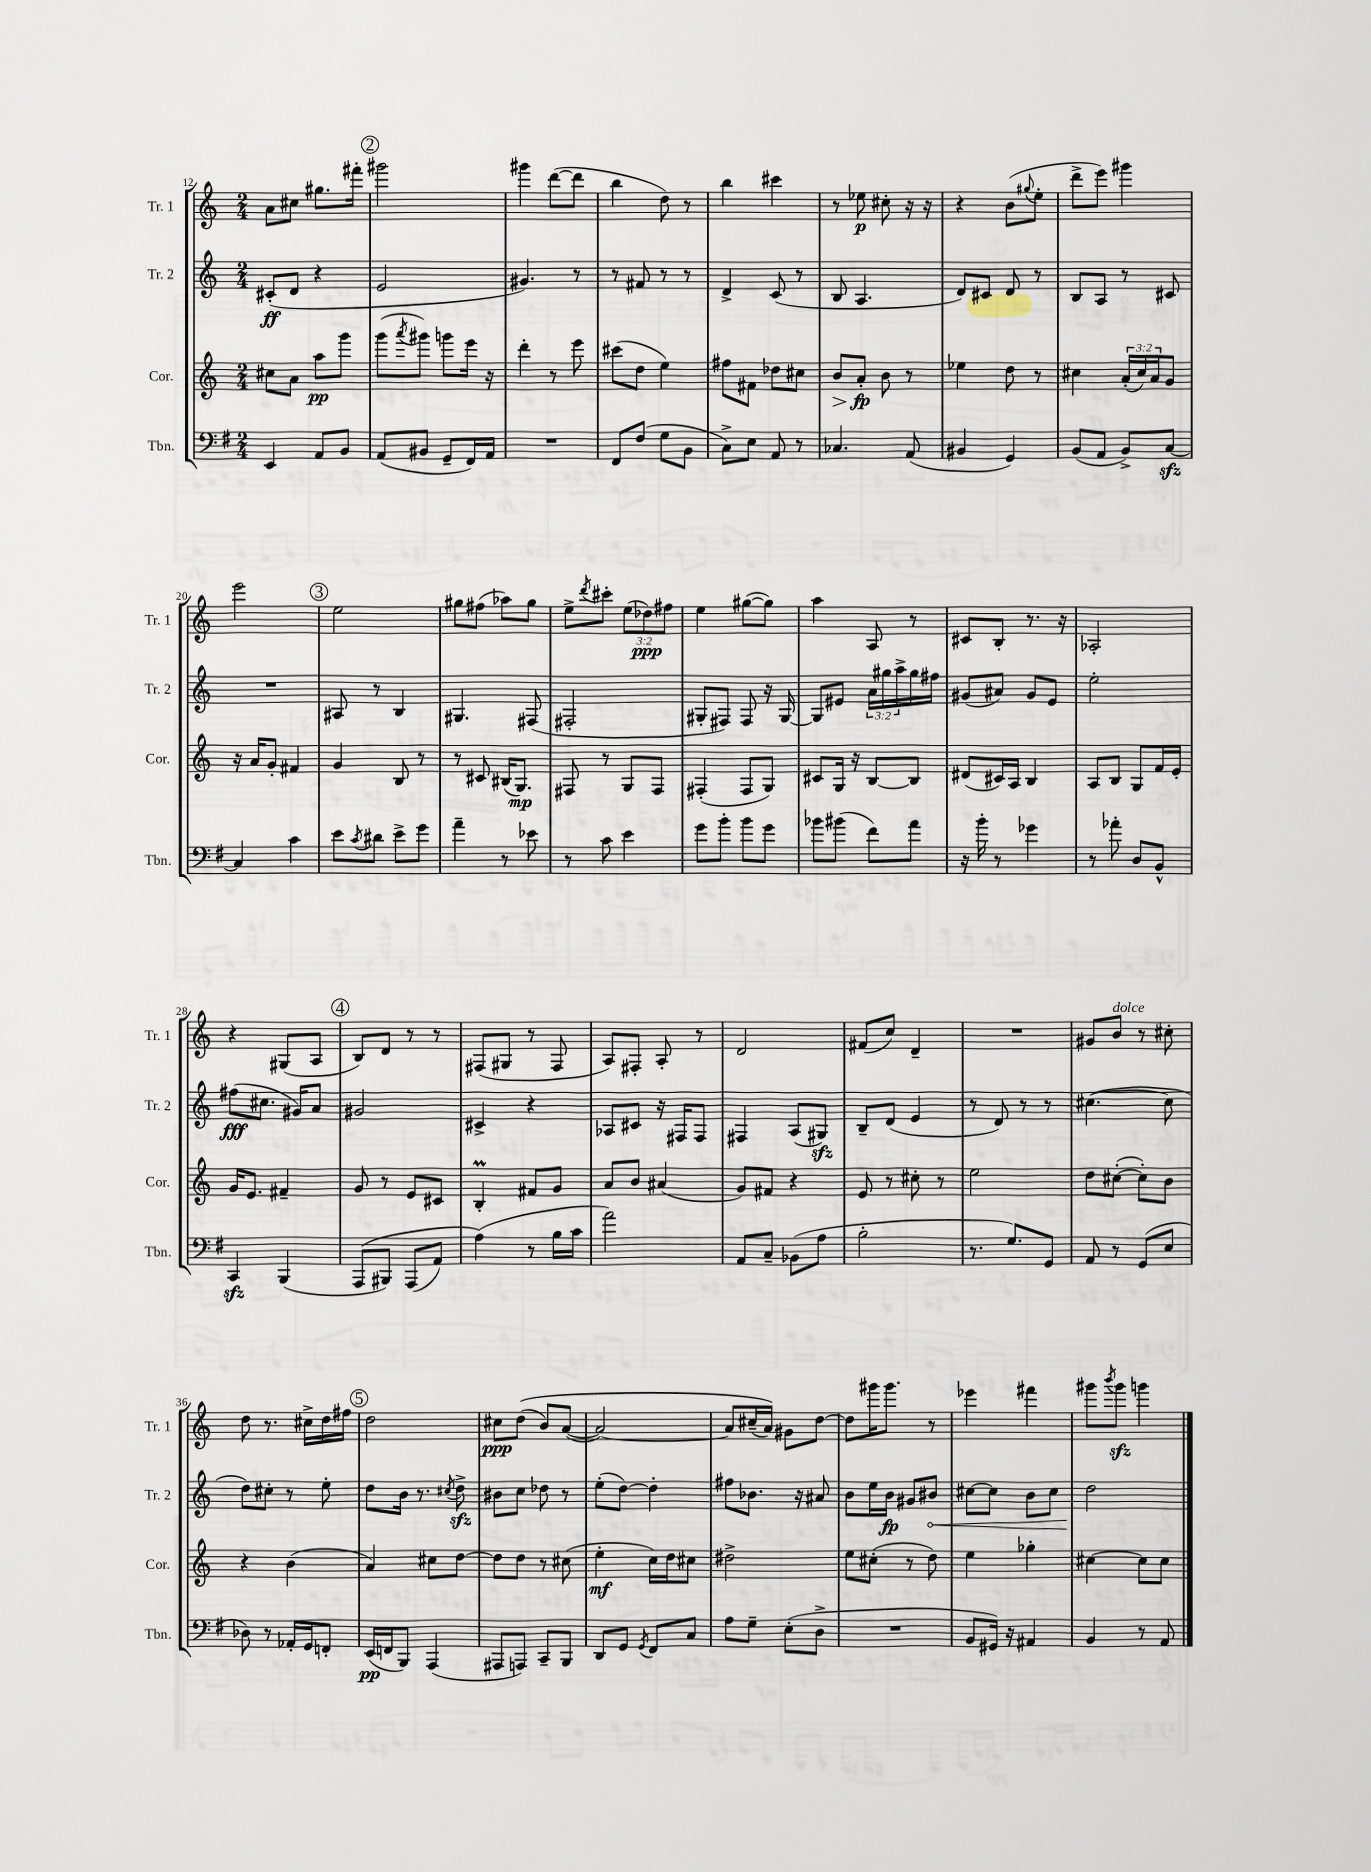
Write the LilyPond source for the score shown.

<<
\new StaffGroup <<
\new Staff = "s0" \with { instrumentName = "Tr. 1" shortInstrumentName = "Tr. 1" } {
    \clef treble \key c \major \numericTimeSignature \time 2/4 \override Staff.TupletNumber.text = #tuplet-number::calc-fraction-text
    a'8 cis''8 gis''8. fis'''16-. |
    \mark \markup { \circle "2" } gis'''2 |
    gis'''4 d'''8~( d'''8 |
    b''4 d''8) r8 |
    b''4 cis'''4 |
    r8 ees''8\p cis''8-. r16 r16 |
    r4 b'8( \appoggiatura { gis''8 } e''8-. |
    d'''8-> e'''8) gis'''4 |
    e'''2 |
    \mark \markup { \circle "3" } e''2 |
    gis''8 fis''8( aes''8) gis''8 |
    e''8-> \acciaccatura { d'''8 } cis'''8-. \tuplet 3/2 { e''8( des''8\ppp) fis''8 } |
    e''4 gis''8~( gis''8) |
    a''4 a8 r8 |
    cis'8 b8-. r8. r16 |
    aes2-. |
    r4 gis8( a8 |
    \mark \markup { \circle "4" } b8) d'8 r8 r8 |
    fis8( gis8 r8 fis8 |
    a8) fis8-. a8-. r8 |
    d'2 |
    fis'8( c''8) d'4-- |
    R2 |
    gis'8 b'8^\markup { \italic "dolce" } r8 cis''8-. |
    d''8 r8. cis''16-> d''16 fis''16 |
    \mark \markup { \circle "5" } d''2 |
    cis''8\ppp d''8(\( b'8) a'8~( |
    a'2~) |
    a'8 cis''16--( a'16)\) gis'8 d''8~ |
    d''8 gis'''16 gis'''8. r8 |
    ees'''4 fis'''4 |
    gis'''8 \acciaccatura { b'''8 } gis'''8\sfz g'''4 \bar "|." |
}
\new Staff = "s1" \with { instrumentName = "Tr. 2" shortInstrumentName = "Tr. 2" } {
    \clef treble \key c \major \numericTimeSignature \time 2/4 \override Staff.TupletNumber.text = #tuplet-number::calc-fraction-text
    cis'8-.\ff( d'8 r4 |
    \mark \markup { \circle "2" } e'2 |
    gis'4.) r8 |
    r8 fis'8 r8 r8 |
    d'4-> c'8( r8 |
    b8 a4. |
    d'8) cis'8 d'8 r8 |
    b8 a8 r8 cis'8 |
    R2 |
    \mark \markup { \circle "3" } ais8 r8 b4 |
    gis4. fis8( |
    fis2-. |
    gis8-. fis8) fis8 r16 gis16~ |
    gis8 eis'8 \tuplet 3/2 { a'16 gis''16 a''16-> } gis''16 fis''16 |
    gis'8( ais'8) gis'8 e'8 |
    e''2-. |
    fis''8\fff( cis''8. gis'16) a'8 |
    \mark \markup { \circle "4" } gis'2 |
    cis'4-> r4 |
    aes8 cis'8 r16 fis16 fis8 |
    fis4 a8( gis8\sfz) |
    b8-- d'8( e'4 |
    r8 d'8) r8 r8 |
    cis''4.~( cis''8 |
    d''8) cis''8-. r8 e''8-. |
    \mark \markup { \circle "5" } d''8 b'16 r8. \acciaccatura { cis''8 } d''8->\sfz |
    bis'8 c''8 des''8 r8 |
    e''8-.( d''8~) d''4-. |
    fis''8 bes'8. r16 ais'8 |
    b'8 e''16 b'16\fp gis'8 \once \override Hairpin.circled-tip = ##t bis'8\< |
    cis''8~ cis''8 b'8 cis''8 |
    d''2\! \bar "|." |
}
\new Staff = "s2" \with { instrumentName = "Cor." shortInstrumentName = "Cor." } {
    \clef treble \key c \major \numericTimeSignature \time 2/4 \override Staff.TupletNumber.text = #tuplet-number::calc-fraction-text
    cis''8 a'8 a''8\pp g'''8 |
    \mark \markup { \circle "2" } g'''8( \acciaccatura { a'''8 } gis'''8) g'''8 e'''16 r16 |
    d'''4-. r8 e'''8 |
    cis'''8( d''8 e''4) |
    fis''8 fis'8 des''8 cis''8 |
    b'8\> a'8-.\fp\! b'8 r8 |
    ees''4 d''8 r8 |
    cis''4 \tuplet 3/2 { a'16-.( cis''16) a'16 } g'8 |
    r16 a'16 g'8-. fis'4 |
    \mark \markup { \circle "3" } g'4 b8 r8 |
    r8 cis'8 bis16( g8.\mp) |
    fis8 r8 g8 fis8 |
    fis4-.( fis8 g8) |
    cis'8 g16 r16 b8~ b8 |
    dis'8( cis'16) a16 b4 |
    a8 b8 g8 f'16 e'16-. |
    g'16 e'8. fis'4-- |
    \mark \markup { \circle "4" } g'8 r8 e'8 cis'8 |
    b4-.\prall fis'8 g'8 |
    a'8 b'8 ais'4( |
    g'8) fis'8 r4 |
    e'8 r8 cis''8-. r8 |
    e''2 |
    d''8 cis''8~-.( cis''8-.) b'8 |
    r4 b'4( |
    \mark \markup { \circle "5" } a'4) cis''8 d''8~ |
    d''8 d''8 r8 cis''8( |
    e''4-.\mf c''16) d''16 cis''8 |
    dis''2-> |
    e''8 cis''8-.( r8 d''8) |
    e''4 ges''4-. |
    cis''4~ cis''8 cis''8 \bar "|." |
}
\new Staff = "s3" \with { instrumentName = "Tbn." shortInstrumentName = "Tbn." } {
    \clef bass \key g \major \numericTimeSignature \time 2/4
    e,4 a,8 b,8 |
    \mark \markup { \circle "2" } a,8( bis,8 g,8-- fis,16) a,16 |
    R2 |
    fis,8 fis8( g8 b,8 |
    c8->) e8 a,8 r8 |
    ces4. a,8( |
    bis,4 g,4) |
    b,8( a,8 b,8->) c8~\sfz |
    c4 c'4 |
    \mark \markup { \circle "3" } e'8 \acciaccatura { c'8 } dis'8 e'8-> g'8 |
    a'4-- r8 ees'8 |
    r8 c'8 e'4 |
    g'8 b'8-. b'8 g'8 |
    bes'8 bis'8( fis'8) a'8 |
    r16 b'16-. r8 ges'4 |
    r8 aes'8-. d8 b,8-^ |
    c,4\sfz b,,4( |
    \mark \markup { \circle "4" } a,,8\( bis,,8) a,,8( a,8) |
    a4(\) r8 b16 c'16 |
    a'2) |
    a,8 c8-- bes,8( a8 |
    b2-. |
    r8. g8.) g,8 |
    a,8 r8 g,8( e8 |
    des8) r8 aes,16-. g,16 f,8-. |
    \mark \markup { \circle "5" } e,16\pp( f,16 b,,8) a,,4( |
    ais,,8 a,,8) c,8-- b,,8 |
    d,8 g,8 \acciaccatura { g,8 } fis,8 c8 |
    a8 g8-- e8-.( d8-> |
    R2 |
    b,8 gis,16) r16 ais,4 |
    b,4 r8 a,8 \bar "|." |
}
>>
>>
\layout { \context { \Score currentBarNumber = #12 } }
